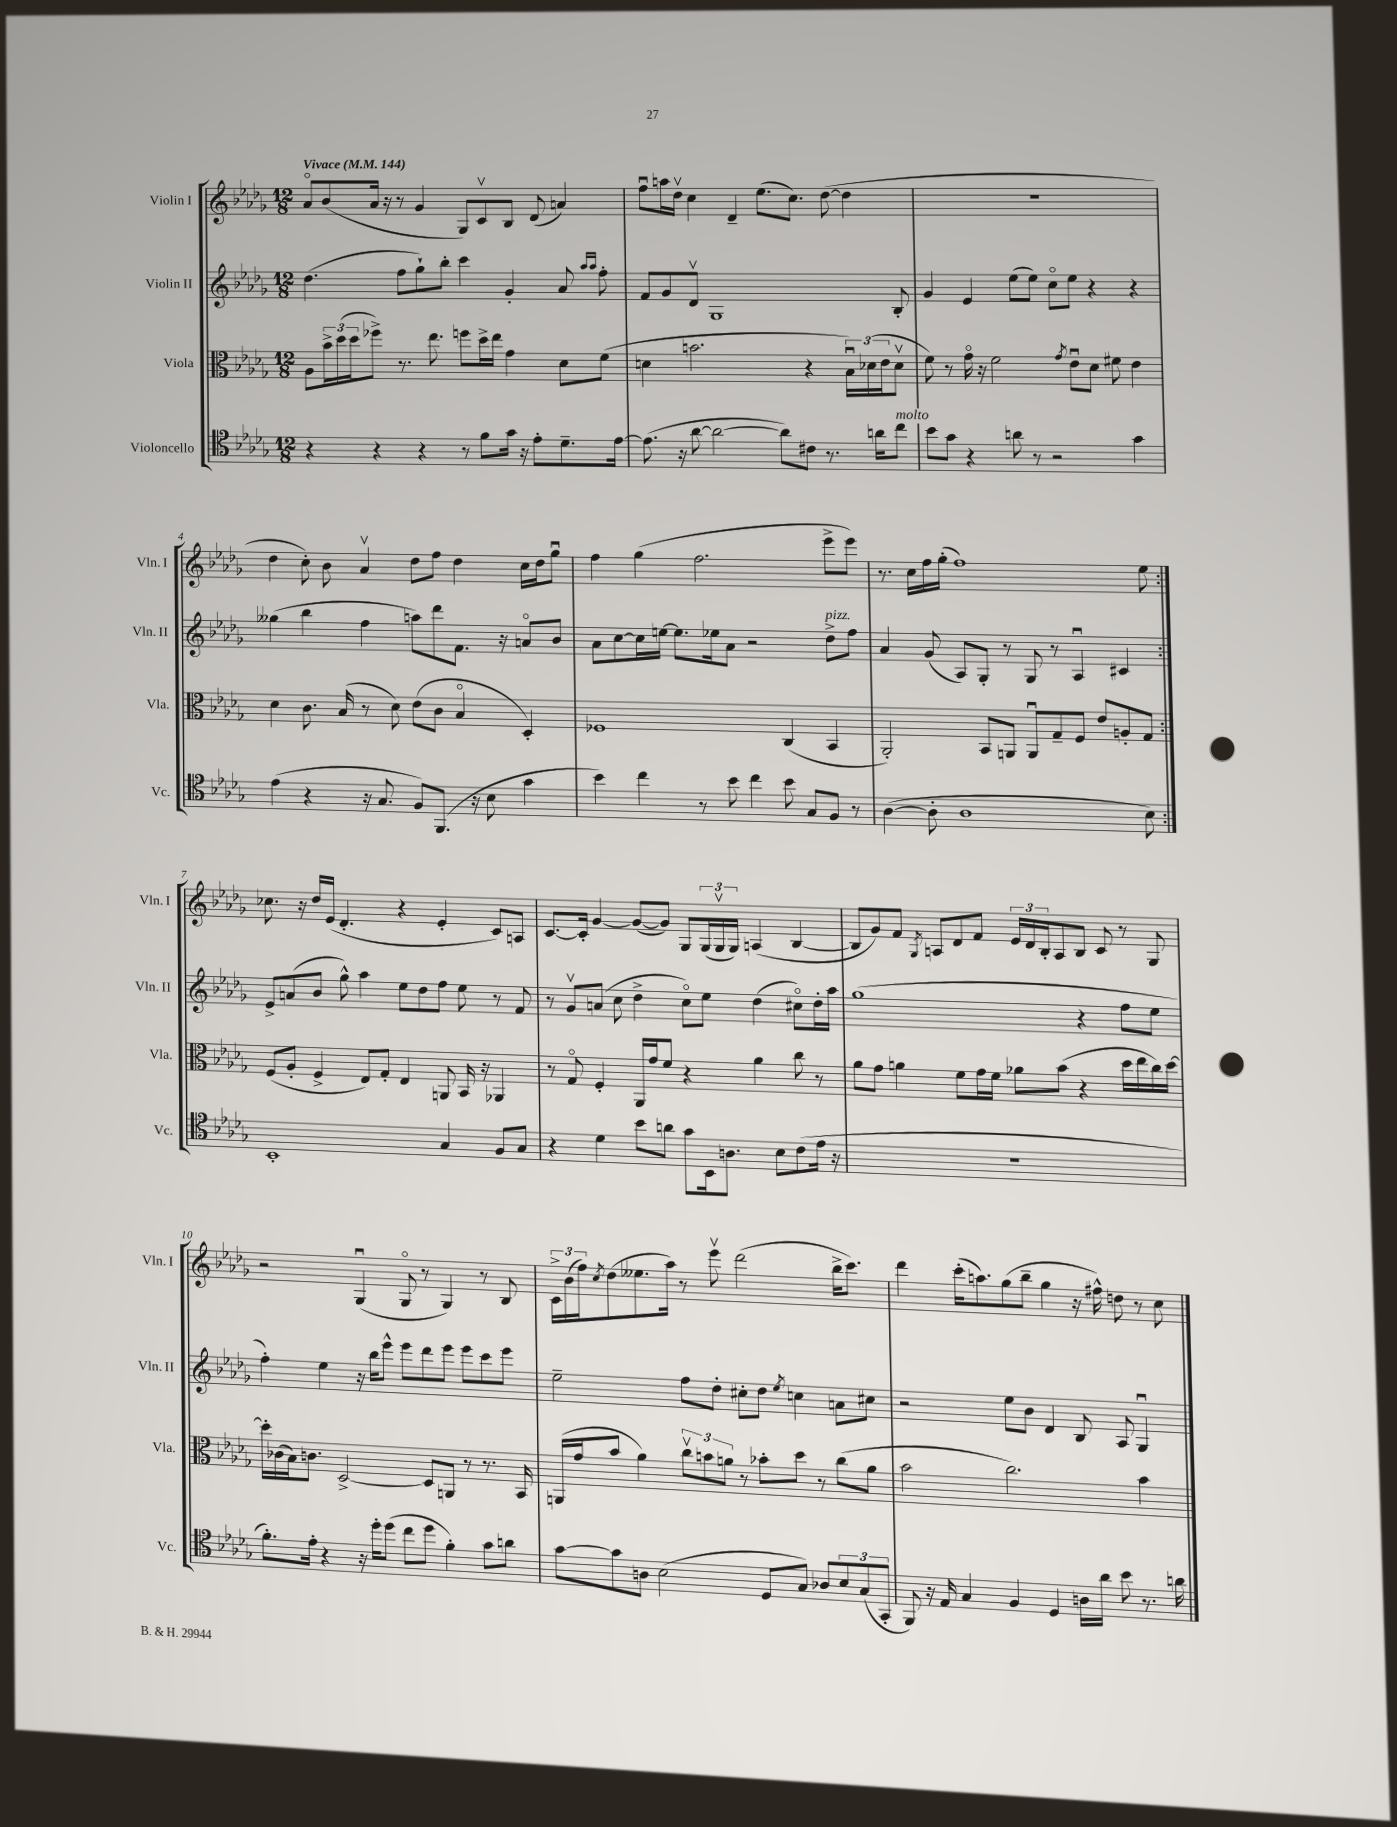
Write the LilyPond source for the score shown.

<<
\new StaffGroup <<
\new Staff = "s0" \with { instrumentName = "Violin I" shortInstrumentName = "Vln. I" } {
    \clef treble \key des \major \numericTimeSignature \time 12/8 \tempo "Vivace" 4 = 144
    \repeat volta 2 { aes'8\flageolet bes'8( aes'16 r16 r8 ges'4 ges8) c'8\upbow bes8 des'8( a'4) |
    f''8\downbow a''16 des''16\upbow c''4 des'4-- ees''8.( c''8.) des''8~( des''4 |
    R1. |
    des''4 c''8-.) bes'8 aes'4\upbow des''8 f''8 des''4 c''16 des''16 ges''8\downbow |
    f''4 ges''4( f''2. ees'''8-> ees'''8) |
    r8. c''16 f''16 ges''16-.( f''1) ees''8 | }
    ces''8. r16 des''16 ees'16( des'4.-. r4 ees'4-. c'8) a8 |
    c'8.~ c'16-. ges'4~ ges'8~( ges'8) ges8 \tuplet 3/2 { ges16( ges16\upbow ges16) } a4( bes4~ |
    bes8 ges'8) f'8 \acciaccatura { ges8 } a8 des'8 f'8 \tuplet 3/2 { ees'16 des'16 bes16-. } a8 bes8 c'8 r8 ges8 |
    r2 ges4\downbow( ges8\flageolet r8 ges4) r8 bes8 |
    \tuplet 3/2 { c'16-> bes'16( f''16) } \acciaccatura { c''8 } des''8( eeses''8. aes''16) r8 ees'''8\upbow des'''2( bes''16-> c'''8.) |
    des'''4 c'''16-.( a''8.) ges''8( bes''8-- ges''4 r16 fis''16-^) d''8 r8 c''8 \bar "|." |
}
\new Staff = "s1" \with { instrumentName = "Violin II" shortInstrumentName = "Vln. II" } {
    \clef treble \key des \major \numericTimeSignature \time 12/8
    \repeat volta 2 { des''4.( f''8 ges''8-!) bes''8-. c'''4 ges'4-. aes'8 \grace { aes''16 aes''16 } f''8-. |
    f'8 ges'8 des'8\upbow ges1 bes8-. |
    ges'4 ees'4 ees''8( ees''8) c''8\flageolet ees''8 r4 r4 |
    geses''4( bes''4 f''4 a''8) des'''8 f'8. r16 a'8\flageolet bes'8 |
    aes'8 c''8~ c''16 e''16~ e''8. ees''16 aes'8 r2 des''8->^\markup { \italic "pizz." } f''8 |
    aes'4 ges'8( aes8) ges8-. r8 ges8 r8 aes4\downbow cis'4 | }
    ees'8-> a'8( bes'8 ges''8-^) aes''4 ees''8 des''8 f''8 ees''8 r8 f'8 |
    r8 ges'8\upbow a'8( c''8 des''4-> c''8\flageolet) ees''8 des''4( cis''8\flageolet) des''16-. aes''16 |
    ges''1( r4 f''8 ees''8 |
    f''4-.) ees''4 r16 bes''16 ees'''8-^ ees'''8 des'''8 ees'''8 ees'''8 c'''8 ees'''8 |
    ees''2-- f''8 des''8-. cis''8-. des''8 \acciaccatura { ees''8 } c''4 a'8 cis''8 |
    r2 ees''8 bes'8 des'4 bes8 aes8 ges4\downbow \bar "|." |
}
\new Staff = "s2" \with { instrumentName = "Viola" shortInstrumentName = "Vla." } {
    \clef alto \key des \major \numericTimeSignature \time 12/8
    \repeat volta 2 { aes8 \tuplet 3/2 { bes'16-> des''16( des''16 } fes''8->) r8. ees''8. f''8 des''16-> ees''16 ges'4 des'8 f'8( |
    d'4 b'2. r4 \tuplet 3/2 { bes16\downbow) des'16( ees'16 } des'8\upbow |
    f'8) r8 ges'16\flageolet r16 f'2 \acciaccatura { ges'8 } ees'8\downbow des'8 fis'8 ees'4 |
    des'4 c'8. bes16( r8 des'8) ees'8( c'8 bes4\flageolet des4-.) |
    fes1 c4( bes,4 |
    aes,2-.) bes,8 a,8 a,8\downbow ges8-- f8 ees'8 a8-. ges8 | }
    f8( aes8-. f4-> ees8) ges8-. ees4 a,8 bes,16 r16 aes,4 |
    r8 ges8\flageolet f4-. aes,16 ges'16 f'8 r4 aes'4 c''8 r8 |
    aes'8 ges'8 a'4 f'8 ges'16 f'16 aes'8 bes'8( r4 des''16 ees''16 c''16) des''16~ |
    des''16-. ces'16( bes16) c'8. des2~-> des8 a,8 r8 r8. bes,16 |
    a,16( ges'16 bes'8 aes'4) \tuplet 3/2 { c''8\upbow b'8 a'8 } r8 bes'8-. des''8 r8 c''8( a'8 |
    bes'2 c''2.) bes'4 \bar "|." |
}
\new Staff = "s3" \with { instrumentName = "Violoncello" shortInstrumentName = "Vc." } {
    \clef tenor \key des \major \numericTimeSignature \time 12/8
    \repeat volta 2 { r4 r4 r4 r8 f'8 ges'16 r16 ees'8-. des'8.-- ees'16~ |
    ees'8.( r16 aes'8~ aes'2~ aes'8) cis'8 r8. a'16 c''8^\markup { \italic "molto" } |
    bes'8 ges'8 r4 a'8 r8 r2 ges'4 |
    ees'4( r4 r16 ges8. f8) f,8.( r16 bes8 ges'4 |
    bes'4) c''4 r8 bes'8 c''4 bes'8 ges8 f8 r8 |
    aes4~( aes8-. aes1 bes8) | }
    bes,1-. ges4 f8 ges8 |
    r4 des'4 bes'8 a'8 ges'8 bes,16 a8. bes8 c'8( ees'16 r16 |
    R1. |
    f'8.-.) ees'16-. r4 r16 des''16-. des''8( c''8 des''8 f'4-.) ges'8 a'8 |
    ges'8~ ges'8 a8 bes2( des8 ges8) aes8 \tuplet 3/2 { bes8 ges8( ges,8-. } |
    f,8) r16 ees16 ges4 f4 des4 a16 aes'16 bes'8 r8. a'16 \bar "|." |
}
>>
>>
